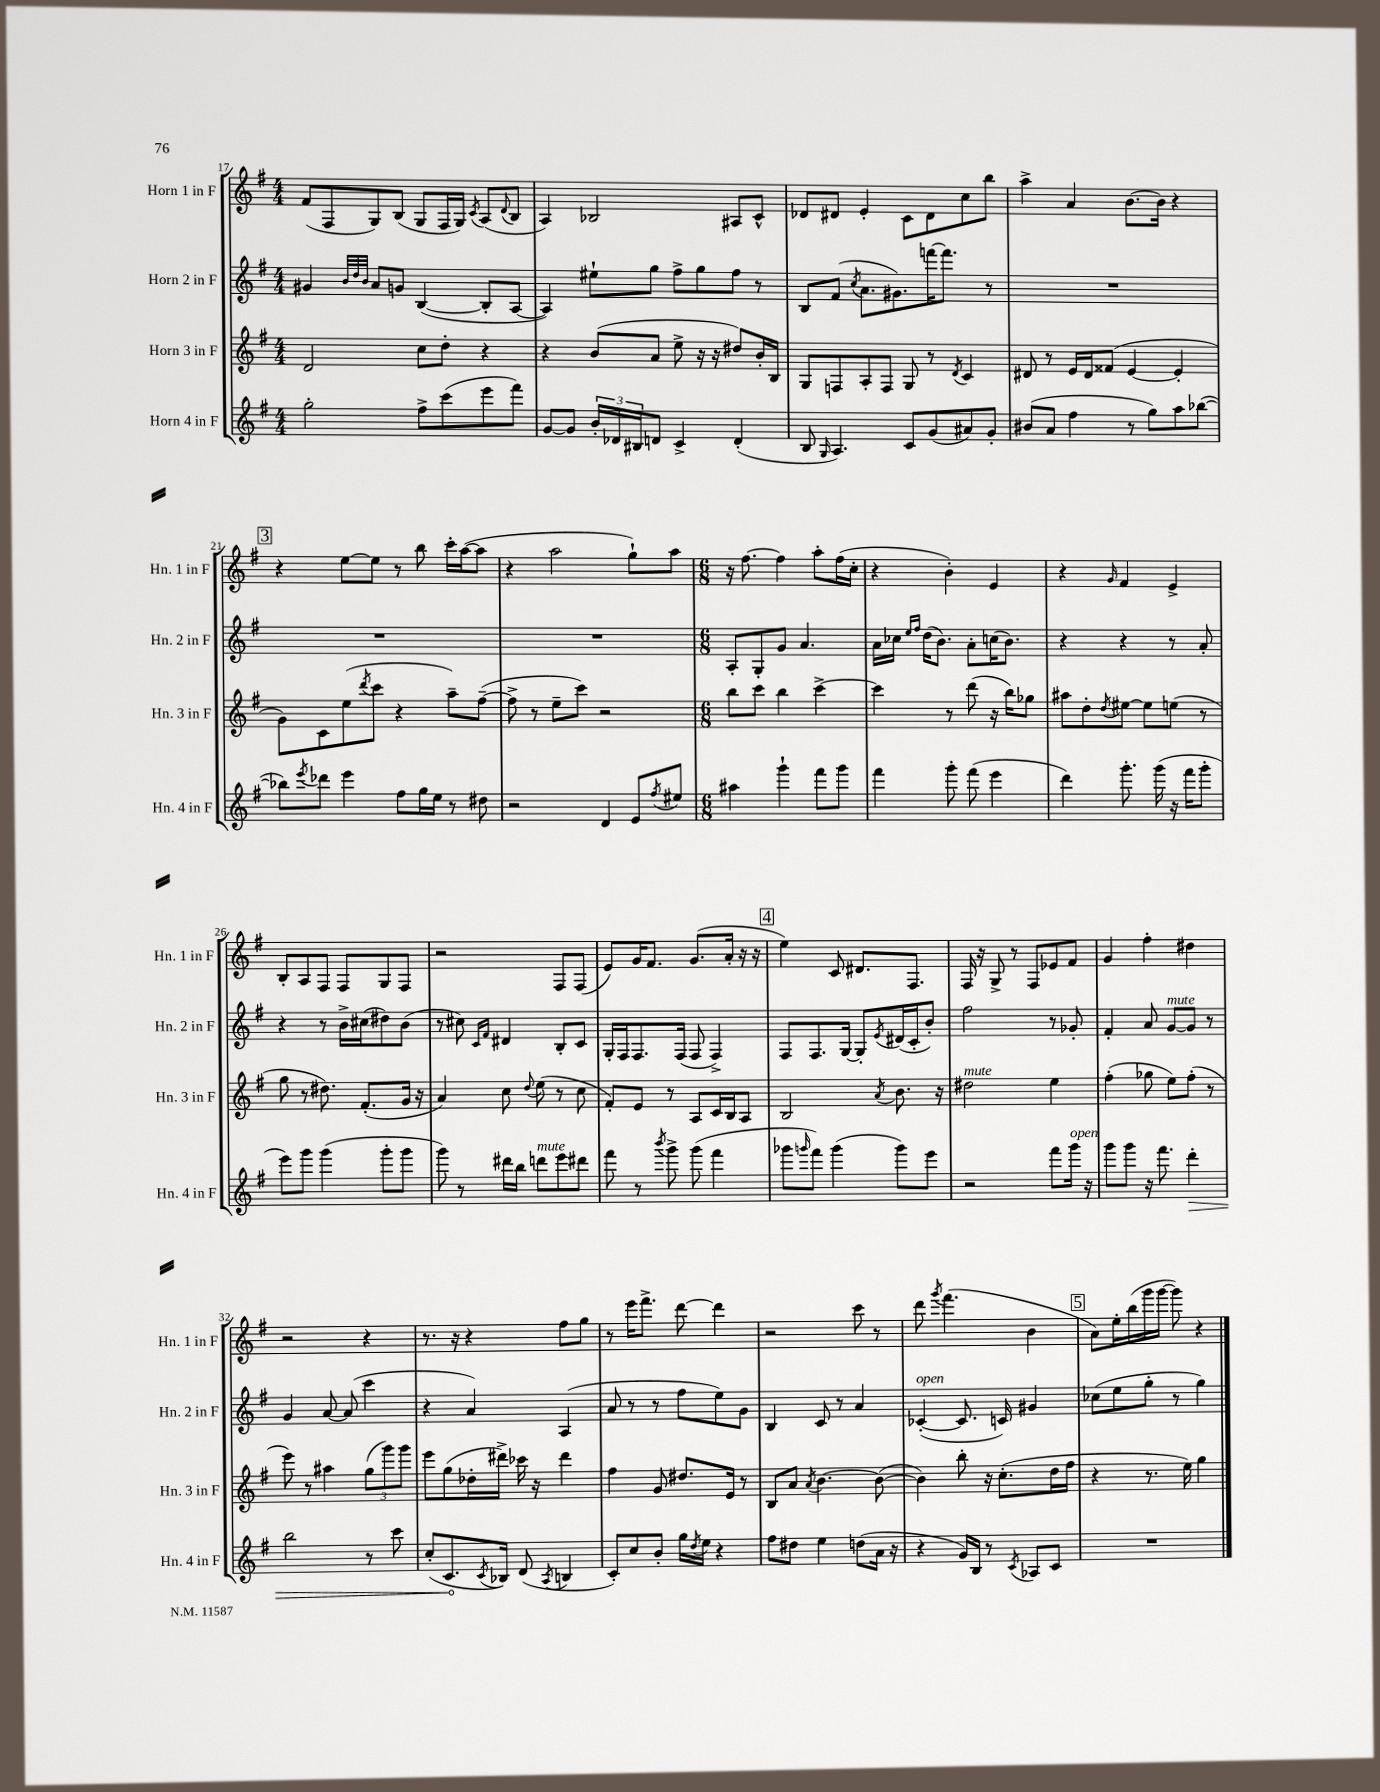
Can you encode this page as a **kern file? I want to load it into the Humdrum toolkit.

**kern	**dynam	**kern	**kern	**kern
*part4	*part4	*part3	*part2	*part1
*staff4	*staff4	*staff3	*staff2	*staff1
*I"Horn 4 in F	*	*I"Horn 3 in F	*I"Horn 2 in F	*I"Horn 1 in F
*I'Hn. 4 in F	*	*I'Hn. 3 in F	*I'Hn. 2 in F	*I'Hn. 1 in F
*clefG2	*	*clefG2	*clefG2	*clefG2
*k[f#]	*	*k[f#]	*k[f#]	*k[f#]
*M4/4	*	*M4/4	*M4/4	*M4/4
=17	=17	=17	=17	=17
2gg'\	.	2d/	4g#X/	(8f#/L
.	.	.	.	8F#/
.	.	.	32qqb/LLL	.
.	.	.	32qqdd/	.
.	.	.	32qqb/JJJ	.
.	.	.	8a/L	8G/)
.	.	.	8gn/J	(8B/J
8ff#^\L	.	8cc\L	([4B/	8G/L
(8ccc\	.	8dd'\J	.	16F#/L
.	.	.	.	16G/JJ)
.	.	.	.	8qc/
8eee\	.	4r	8B'/L]	(8A/L
.	.	.	.	8qqd/
8fff#\J)	.	.	[8A/J	8B/J
=18	=18	=18	=18	=18
[8g/L	.	4r	4A/])	4A/)
8g/J]	.	.	.	.
24b'/LL	.	(8b/L	8ee#X`\L	2B-X/
24d-X/	.	.	.	.
24B#X/J	.	.	.	.
8dn/J	.	8a/J	8gg\J	.
4c^/	.	8ee^\	8ff#^\L	.
.	.	16r	8gg\	.
.	.	16r	.	.
(4d'/	.	8dd#X/L)	8ff#\J	8A#X/L
.	.	16b'/L	8r	8c^^/J
.	.	16B/JJ	.	.
=19	=19	=19	=19	=19
8B/	.	8G/L	8B/L	8d-X/L
16qqG/	.	.	.	.
4.A/)	.	8Fn/	(8f#/J	8d#X/J
.	.	.	8qcc/	.
.	.	8A'/	8.a\L	4e'/
.	.	8F/J	.	.
.	.	.	8.g#X\)	.
8c/L	.	8G/	.	8c\L
(8g/	.	8r	[16fffn\K	8d#\
.	.	.	8.fff\J]	.
.	.	8qd/	.	.
8a#X/)	.	4c/	.	8cc\
8g'/J	.	.	8r	8bb\J
=20	=20	=20	=20	=20
(8b#X/L	.	8d#X/	1r	4aa^\
8a/J	.	8r	.	.
4ff#\	.	16e/LL	.	4a/
.	.	16d#/J	.	.
.	.	(8f##X/J	.	.
8r	.	[4e/	.	[8.b\L
8gg\L)	.	.	.	.
.	.	.	.	16b\Jk]
8aa\	.	4e'/]	.	4r
([8bb-X\J	.	.	.	.
!!LO:LB:g=z
!!LO:REH:place=s1:t=3
=21	=21	=21	=21	=21
8bb-X\L])	.	8g\L)	1r	4r
8qeee/	.	.	.	.
8ddd-X\J	.	8c\	.	.
4eee\	.	(8ee\	.	[8ee\L
.	.	8qddd/	.	.
.	.	8ccc\J	.	8ee\J]
8ff#\L	.	4r	.	8r
16gg\L	.	.	.	8bb\
16ee\JJ	.	.	.	.
8r	.	8aa~\L)	.	16ccc'\LL
.	.	.	.	([16aa\J
8dd#X\	.	([8ff#~\J	.	8aa\J]
=22	=22	=22	=22	=22
2r	.	8ff#^\]	1r	4r
.	.	8r	.	.
.	.	8ee~\L	.	2aa\
.	.	8ccc\J)	.	.
4d/	.	2r	.	.
8e/L	.	.	.	8gg`\L)
8qff#/	.	.	.	.
8ee#X/J	.	.	.	8aa\J
=23	=23	=23	=23	=23
*M6/8	*	*M6/8	*M6/8	*M6/8
4aa#X\	.	8bb\L	8A'/L	16r
.	.	.	.	[8.ff#\
.	.	8ccc\J	8G'/	.
4ggg`\	.	4bb\	8g/J	4ff#\]
.	.	.	4.a/	.
8fff#\L	.	[4ccc^\	.	8aa'\L
8ggg\J	.	.	.	(16ff#\L
.	.	.	.	16cc'\JJ
=24	=24	=24	=24	=24
4fff#\	.	4ccc\]	16a\LL	4r
.	.	.	16cc-X\JJ	.
.	.	.	16qqee/LL	.
.	.	.	16qqff#/JJ	.
.	.	.	(16dd\KL	.
.	.	.	8.b\J)	.
8ggg'\	.	8r	.	4b'\)
(8fff#\	.	(8ddd\	8a'\L	.
4eee\	.	16r	(16ccn\K	4e/
.	.	16bb\KL)	8.b\J)	.
.	.	8gg-X\J	.	.
=25	=25	=25	=25	=25
4ddd\)	.	8aa#X\L	4r	4r
.	.	8dd'\	.	.
.	.	8qdd/	.	16qqg/
8.ggg'\	.	[8ee#X\J	4r	4f#/
.	.	8ee#\L]	.	.
(16ggg\	.	.	.	.
16r	.	(8een\J	8r	4e^/
16fff#\KL	.	.	.	.
8ggg'\J	.	8r	8a'/	.
!!LO:LB:g=z
=26	=26	=26	=26	=26
8eee\L)	.	8gg\	4r	8B'/L
8ggg\J	.	8r	.	8A/
(4ggg\	.	8.dd#X\)	8r	8F#/J
.	.	.	16b^\LL	8F#/L
.	.	(8.f#'/L	(16cc#X\J	.
8ggg'\L	.	.	8dd#X\)	8G/
8ggg\J	.	16g/Jk	(8b\J	8F#/J
.	.	16r	.	.
=27	=27	=27	=27	=27
8ggg\)	.	4a/)	8r	2r
8r	.	.	8cc#X\)	.
.	.	.	16qqc/LL	.
.	.	.	16qqf#/JJ	.
16ddd#X\LL	.	8cc\	4d#X/	.
16bb\JJ	.	.	.	.
.	.	8qqdd/	.	.
!LO:TX:a:i:t=mute	!	!	!	!
8dddn\L	.	(8ee\	.	.
8eee\	.	8r	8B'/L	8F#/L
8ddd#X\J	.	8cc\	8c/J	(8F#/J
=28	=28	=28	=28	=28
8fff#\	.	8f#'/L)	16G'/LL	8e/L)
.	.	.	16F#/J	.
8r	.	8e/J	8.F#/	16g/K
.	.	.	.	8.f#/J
8qbbb/	.	.	.	.
8ggg^\	.	8r	.	.
.	.	.	(16F#/Jk	.
(8ggg\	.	8A/L	8F#/	(8.g/L
4fff#\	.	16c/L	4F#^/)	.
.	.	16B/J	.	16a'/Jk
.	.	8A/J	.	16r
.	.	.	.	16r
!!LO:REH:place=s1:t=4
=29	=29	=29	=29	=29
8ggg-X\L	.	2B/	8F#/L	4ee\)
16qqgggn/	.	.	.	.
8fff#\J)	.	.	8.F#/	.
(4ggg\	.	.	.	8c/
.	.	.	[16G/Jk	.
.	.	.	8G'/L]	8.d#X/L
.	.	8qa/	8qe/	.
8ggg\L)	.	8.b\	(16d#X/L	.
.	.	.	16c'/J	8.F#/J
8eee\J	.	.	8b'/J)	.
.	.	16r	.	.
=30	=30	=30	=30	=30
!	!	!LO:TX:a:i:t=mute	!	!
2r	.	2dd#X\	2ff#\	16F#/
.	.	.	.	16r
.	.	.	.	8G^/
.	.	.	.	8r
.	.	.	.	8F#/L
8fff#\L	.	4ee\	8r	8e-X/
!LO:TX:a:i:t=open	!	!	!	!
16ggg\Jk	.	.	8g-X'/	8f#/J
16r	.	.	.	.
=31	=31	=31	=31	=31
8ggg\L	.	(4ff#'\	4f#'/	4g/
8ggg\J	.	.	.	.
16r	.	8gg-X\	8a/	4ff#'\
8.fff#\	.	.	.	.
!	!	!	!LO:TX:a:i:t=mute	!
.	.	8ee\L)	[8g/L	.
!	!LO:HP:b	!	!	!
4ddd'\	>	(8ff#'\J	8g/J]	4dd#X\
.	.	8r	8r	.
!!LO:LB:g=z
=32	=32	=32	=32	=32
2bb\	.	8eee\)	4g/	2r
.	.	8r	.	.
.	.	4aa#X\	[8a/	.
.	.	.	(8a/]	.
8r	.	(12gg\L	4ccc\	4r
.	.	12ggg\)	.	.
8ccc\	.	.	.	.
.	.	12ggg\J	.	.
=33	=33	=33	=33	=33
(8cc'/L	.	8eee\L	4r	8.r
8.c/	.	(8gg\	.	.
.	.	.	.	16r
.	.	16dd-X'\L	4a/)	4r
8qc/	.	.	.	.
16B-X/Jk)	]	16ddd#X^\JJ)	.	.
(8d/	.	16ccc-X\	.	.
.	.	16r	.	.
8qA/	.	.	.	.
4Bn/	.	4ddd#\	(4A/	8ff#\L
.	.	.	.	8gg\J
=34	=34	=34	=34	=34
8c'/L)	.	4ff#\	8a/	8r
8cc/	.	.	8r	16eee\KL
.	.	.	.	8.fff#^\J
8b'/J	.	8g/	8r	.
16gg\LL	.	8.dd#X/L	8ff#\L	[8ddd\
8qdd/	.	.	.	.
16ee\JJ	.	.	.	.
4r	.	.	8ee\)	4ddd\]
.	.	16e/Jk	.	.
.	.	8r	8g\J	.
=35	=35	=35	=35	=35
8ff#\L	.	8B/L	4B/	2r
8dd#X\J	.	8a/J	.	.
.	.	8qa/	.	.
4ee\	.	[4.b\	8c/	.
.	.	.	8r	.
(8ddn\L	.	.	4a/	8ccc\
16a\Jk	.	(8b\_	.	8r
16r	.	.	.	.
=36	=36	=36	=36	=36
!	!	!	!LO:TX:a:i:t=open	!
4r	.	4b\])	([4c-X'/	8ddd\
.	.	.	.	8qggg/
.	.	.	.	(4.fff#\
16g/LL)	.	8bb'\	8.c-/]	.
16B/JJ	.	.	.	.
8r	.	16r	.	.
.	.	(8.cc'\L	16cn/)	.
8qc/	.	.	.	.
8A-X/L	.	.	4g#X/	4b\
8c/J	.	16dd\L	.	.
.	.	16ff#\JJ	.	.
!!LO:REH:place=s1:t=5
=37	=37	=37	=37	=37
2.r	.	4r	(8cc-X\L	8a\L)
.	.	.	8ee\	16ee'\L
.	.	.	.	(16bb\
.	.	8.r	8gg'\J	16ggg\
.	.	.	.	[16ggg\JJ
.	.	.	8r	8ggg\])
.	.	16ee\)	.	.
.	.	4gg\	4gg\)	4r
==	==	==	==	==
*-	*-	*-	*-	*-
